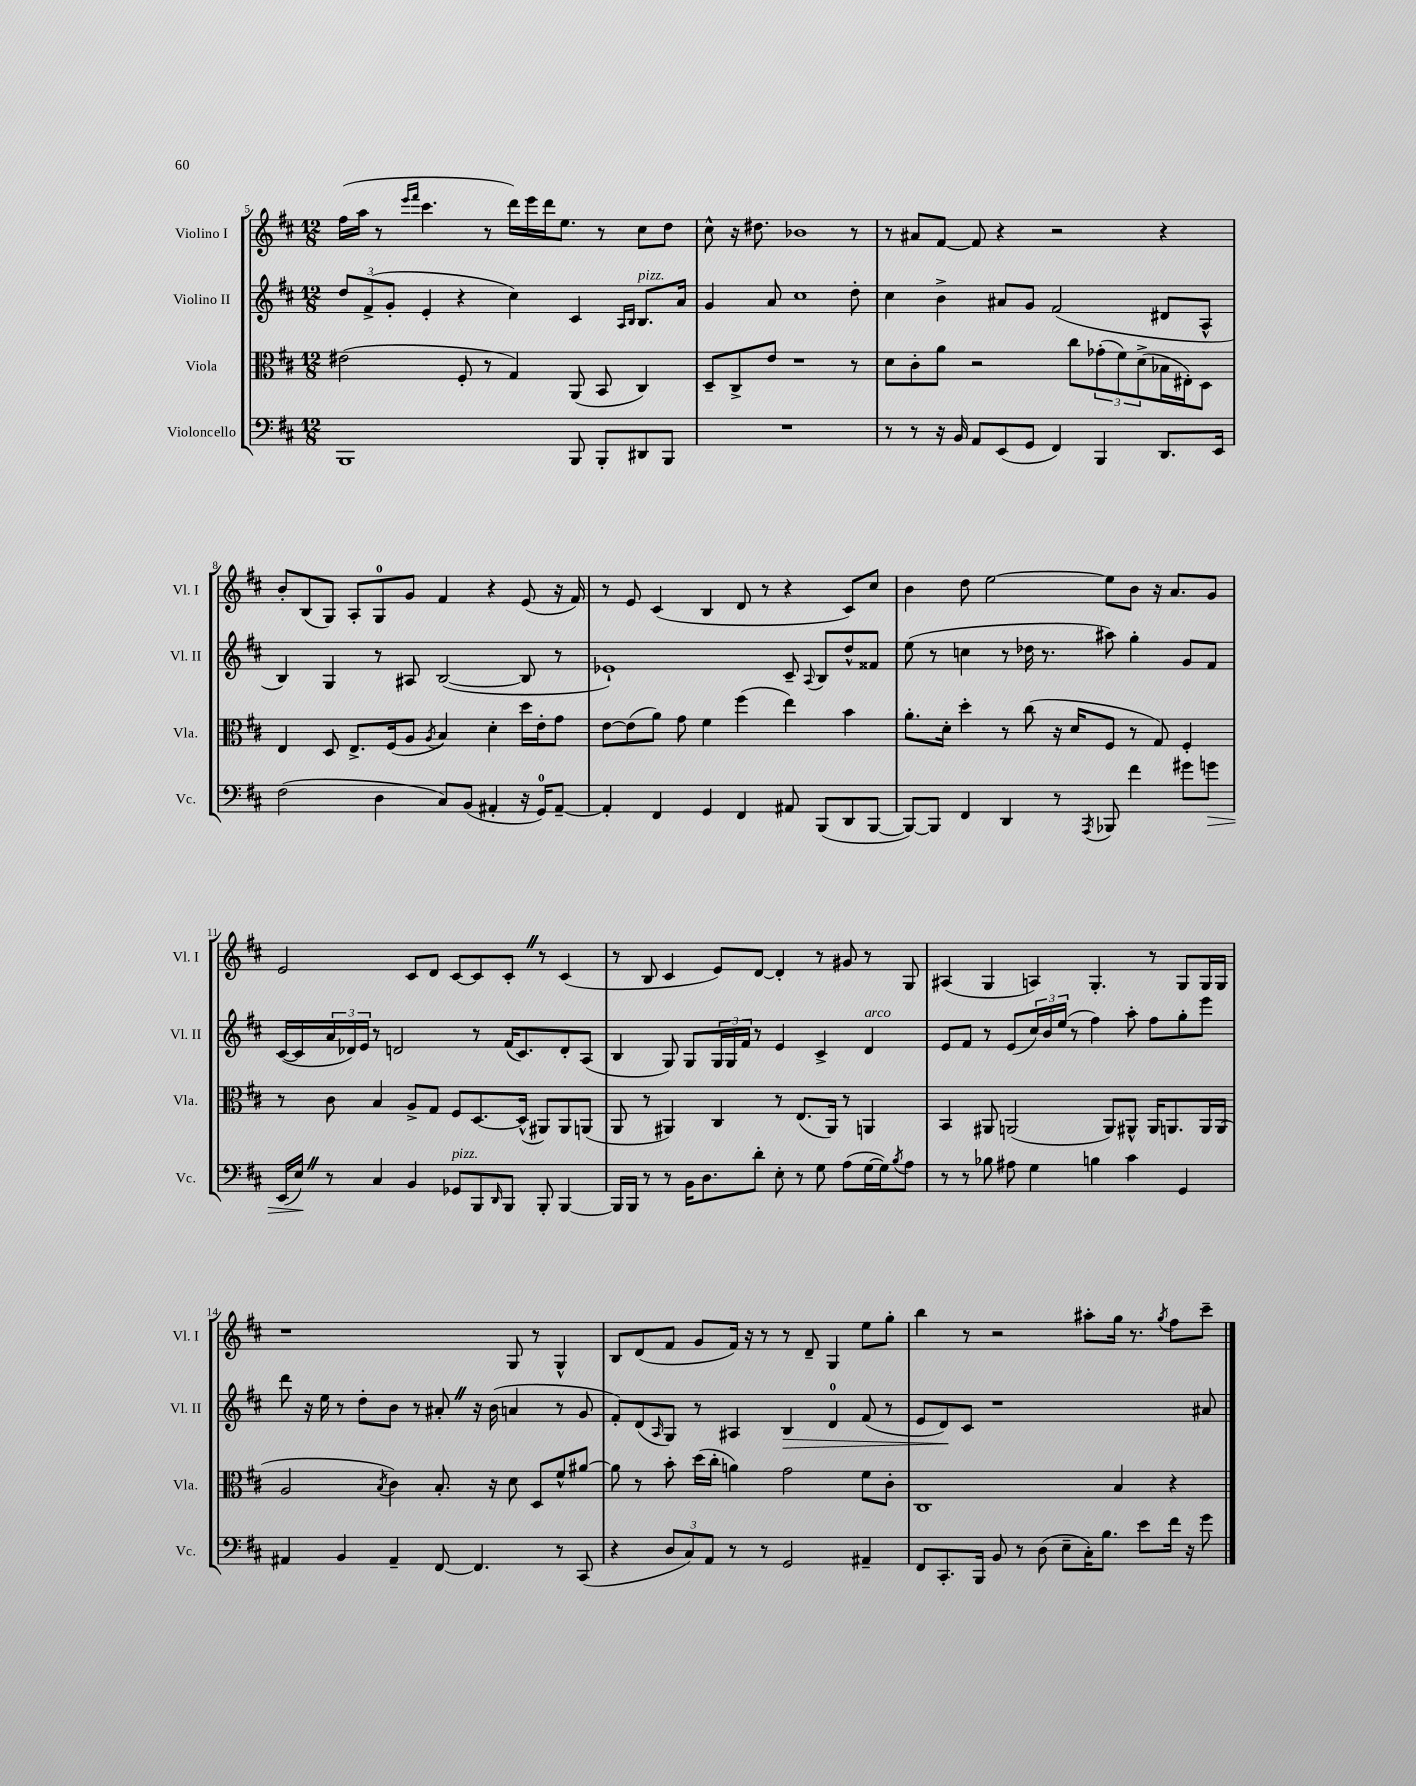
<<
\new StaffGroup <<
\new Staff = "s0" \with { instrumentName = "Violino I" shortInstrumentName = "Vl. I" } {
    \clef treble \key d \major \numericTimeSignature \time 12/8
    fis''16( a''16 r8 \grace { e'''16 fis'''16 } cis'''4. r8 d'''16) e'''16 d'''16 e''8. r8 cis''8 d''8 |
    cis''8-^ r16 dis''8. bes'1 r8 |
    r8 ais'8 fis'8~ fis'8 r4 r2 r4 |
    b'8-. b8( g8) a8-. g8-0 g'8 fis'4 r4 e'8( r16 fis'16) |
    r8 e'8 cis'4( b4 d'8 r8 r4 cis'8) cis''8 |
    b'4 d''8 e''2~ e''8 b'8 r16 a'8. g'8 |
    e'2 cis'8 d'8 cis'8~ cis'8 cis'8-. \once \override BreathingSign.text = \markup { \musicglyph "scripts.caesura.straight" } \breathe r8 cis'4( |
    r8 b8 cis'4 e'8) d'8~ d'4-. r8 gis'8 r8 g8 |
    ais4( g4 a4) g4.-. r8 g8 g16 g16 |
    r1 g8 r8 g4-^ |
    b8 d'8( fis'8 g'8 fis'16) r16 r8 r8 d'8-- g4 e''8 g''8-. |
    b''4 r8 r2 ais''8-. g''16 r8. \acciaccatura { g''8 } fis''8 cis'''8-- \bar "|." |
}
\new Staff = "s1" \with { instrumentName = "Violino II" shortInstrumentName = "Vl. II" } {
    \clef treble \key d \major \numericTimeSignature \time 12/8
    \tuplet 3/2 { d''8 fis'8->( g'8-. } e'4-. r4 cis''4) cis'4 \grace { a16 b16 } b8.^\markup { \italic "pizz." } a'16 |
    g'4 a'8 cis''1 d''8-. |
    cis''4 b'4-> ais'8 g'8 fis'2( dis'8 a8-^ |
    b4) g4 r8 ais8 b2~( b8 r8 |
    ees'1-!) cis'8-- \appoggiatura { a8 } b8 d''8-^ fisis'8 |
    e''8( r8 c''4 r8 des''16 r8. ais''8) g''4-. g'8 fis'8 |
    cis'16~( cis'16 \tuplet 3/2 { a'16 des'16) e'16 } r8 d'2 r8 fis'16( cis'8.) d'8-. a8( |
    b4 g8) g8 \tuplet 3/2 { g16 g16 fis'16 } r8 e'4 cis'4-> d'4^\markup { \italic "arco" } |
    e'8 fis'8 r8 e'8( \tuplet 3/2 { cis''16) b'16 e''16( } r8 fis''4) a''8-. fis''8 g''8-. e'''8 |
    d'''8 r16 e''16 r8 d''8-. b'8 r8 ais'8-. \once \override BreathingSign.text = \markup { \musicglyph "scripts.caesura.straight" } \breathe r16 b'16( a'4 r8 g'8 |
    fis'8-.) d'8( \grace { a16 } g8) r8 ais4 b4\> d'4-0 fis'8( r8 |
    e'8 d'8\!) cis'8 r1 ais'8 \bar "|." |
}
\new Staff = "s2" \with { instrumentName = "Viola" shortInstrumentName = "Vla." } {
    \clef alto \key d \major \numericTimeSignature \time 12/8
    eis'2( fis8-. r8 g4) a,8( b,8 cis4) |
    d8-- cis8-> e'8 r1 r8 |
    d'8 cis'8-. a'8 r2 cis''8 \tuplet 3/2 { ges'8-.( fis'8) d'8->( } bes16 eis16-.) d8 |
    e4 d8 e8.-> fis16( a8 \acciaccatura { a8 } b4) d'4-. d''16 e'16-. g'8 |
    e'8~ e'8( a'8) g'8 fis'4 fis''4( e''4) b'4 |
    a'8.-. d'16-. d''4-. r8 cis''8( r16 d'16 fis8 r8 g8) fis4-. |
    r8 cis'8 b4 a8-> g8 fis8 d8.~ d16-^( ais,8) ais,8 a,8( |
    a,8 r8 ais,4) cis4 r8 e8.( ais,16) r8 a,4 |
    b,4 ais,8 a,2( a,8) ais,8-^ ais,16 a,8. a,16 a,16( |
    a2 \acciaccatura { b8 } cis'4) b8.-. r16 d'8 d8 fis'8-^ ais'8~ |
    ais'8 r8 b'8-. d''16( cis''16-. a'4) g'2 fis'8 cis'8-. |
    cis1 b4 r4 \bar "|." |
}
\new Staff = "s3" \with { instrumentName = "Violoncello" shortInstrumentName = "Vc." } {
    \clef bass \key d \major \numericTimeSignature \time 12/8
    b,,1 b,,8 b,,8-. dis,8 b,,8 |
    R1. |
    r8 r8 r16 b,16 a,8 e,8( g,8 fis,4) b,,4 d,8. e,16 |
    fis2( d4 cis8) b,8( ais,4-. r16 g,16-0) ais,8~-- |
    ais,4-. fis,4 g,4 fis,4 ais,8 b,,8( d,8 b,,8~ |
    b,,8~) b,,8 fis,4 d,4 r8 \acciaccatura { a,,8 } bes,,8 fis'4 gis'8 g'8\> |
    e,16( e16\!) \once \override BreathingSign.text = \markup { \musicglyph "scripts.caesura.straight" } \breathe r8 cis4 b,4 ges,8^\markup { \italic "pizz." } b,,8 \grace { d,16 } b,,8 b,,8-. b,,4~ |
    b,,16 b,,16 r8 r8 b,16 d8. d'8-. e8-. r8 g8 a8( g16~ g16) \acciaccatura { b8 } a8 |
    r8 r8 bes8 ais8 g4 b4 cis'4 g,4 |
    ais,4 b,4 ais,4-- fis,8~ fis,4. r8 cis,8( |
    r4 \tuplet 3/2 { d8 cis8) a,8 } r8 r8 g,2 ais,4-- |
    fis,8 cis,8.-. b,,16 b,8 r8 d8( e8-- cis16-.) b8. e'8 fis'16 r16 g'8 \bar "|." |
}
>>
>>
\layout { \context { \Score currentBarNumber = #5 } }
